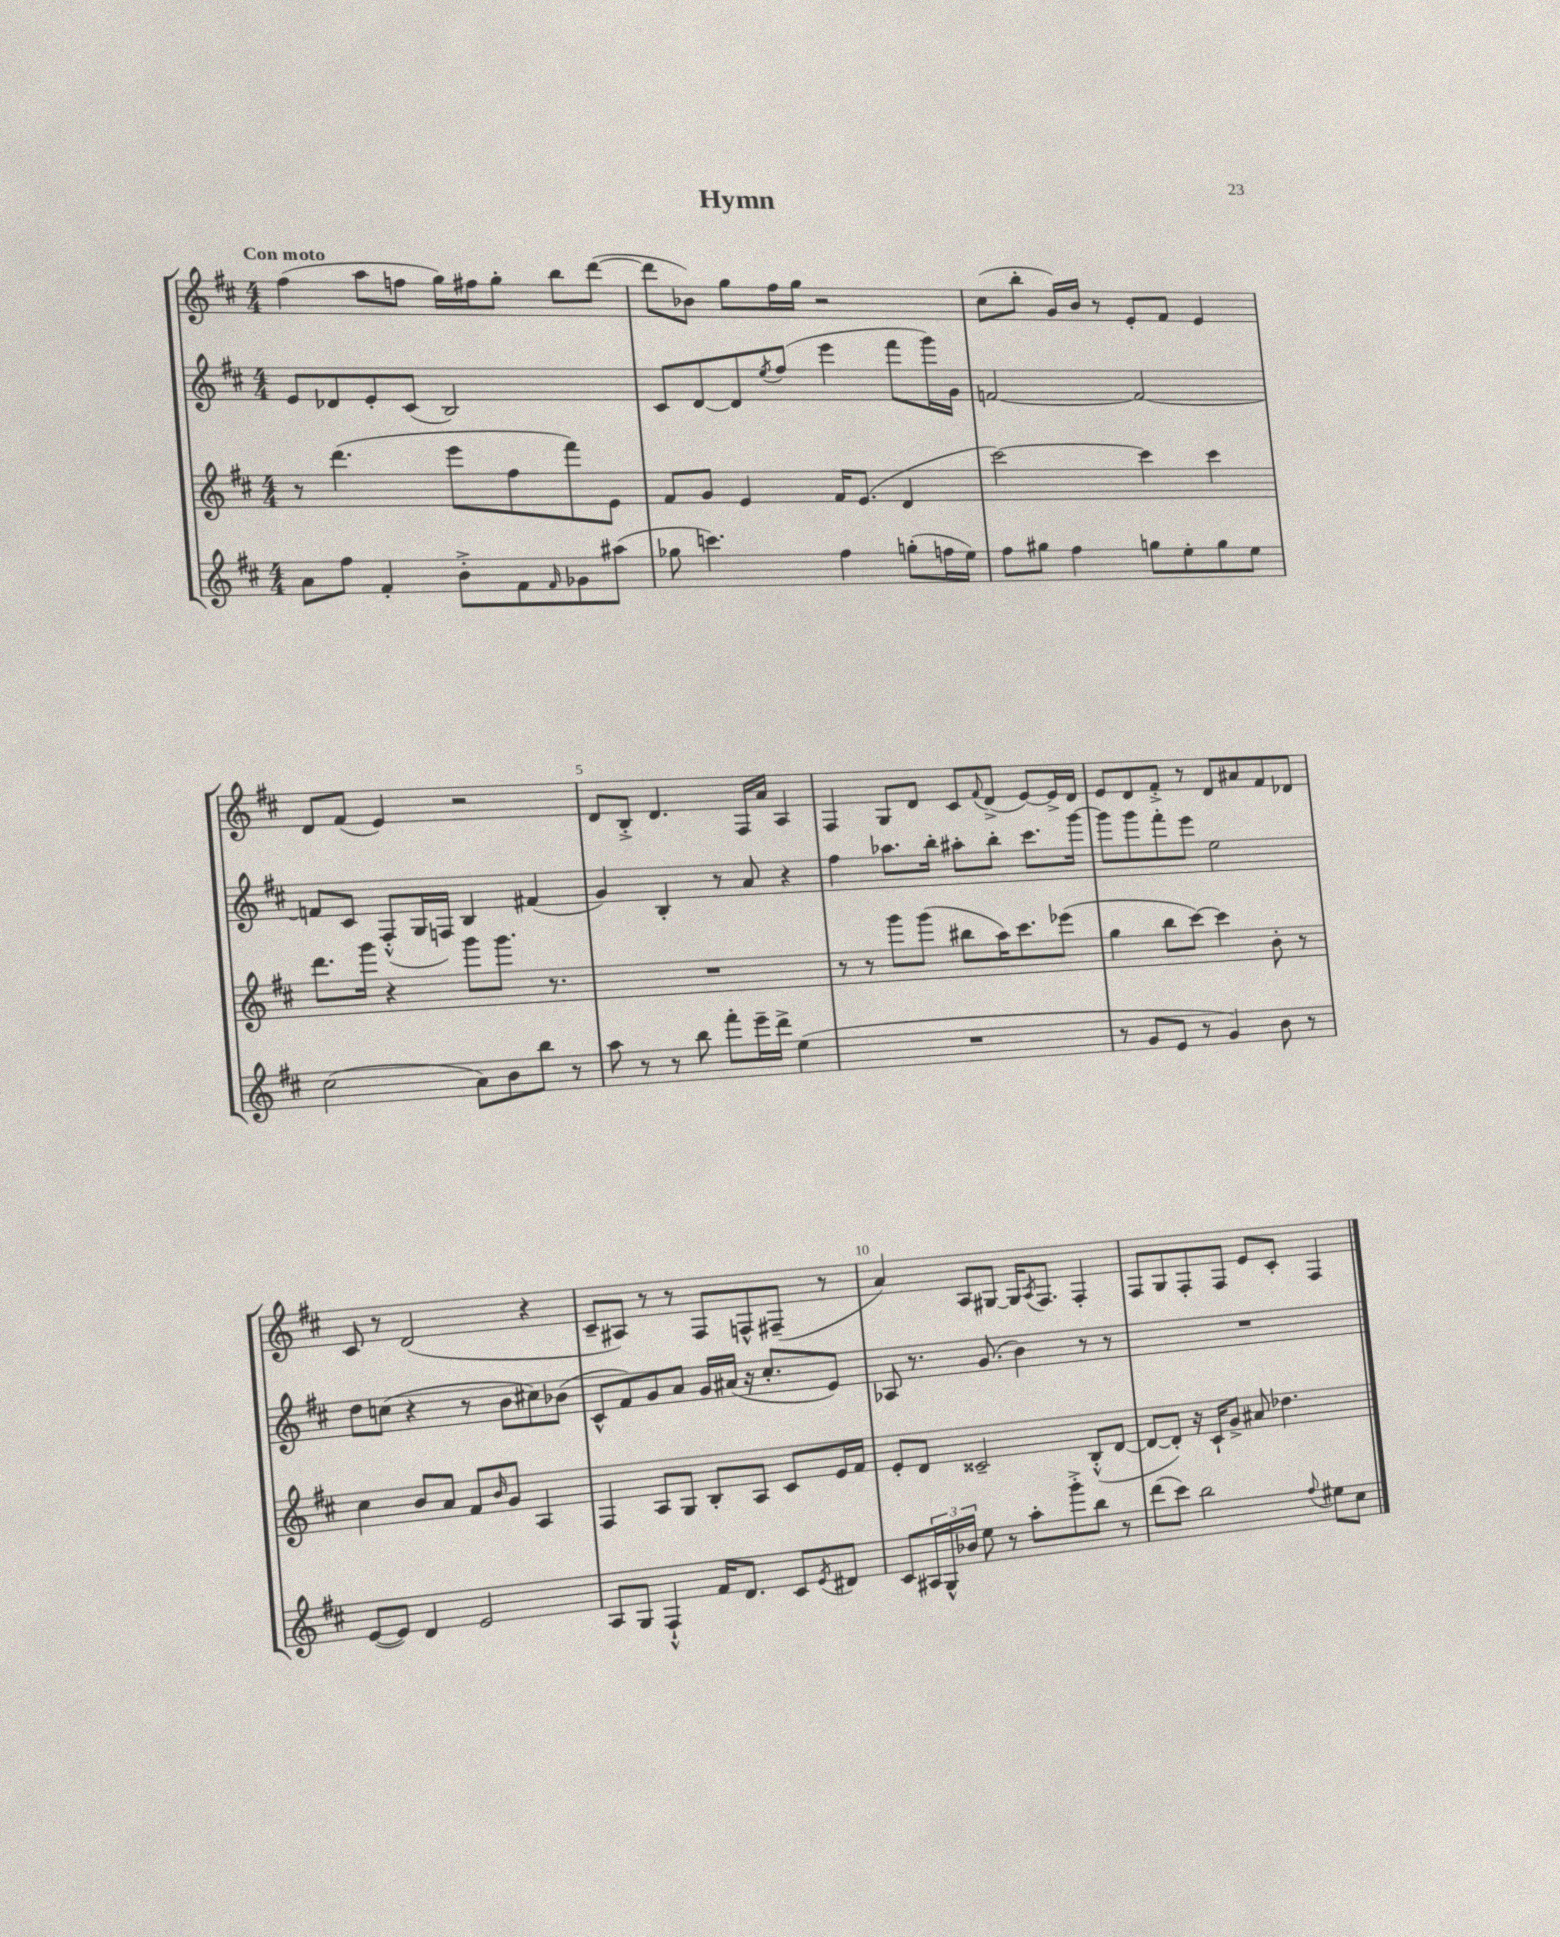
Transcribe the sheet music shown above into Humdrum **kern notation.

**kern	**kern	**kern	**kern
*part4	*part3	*part2	*part1
*staff4	*staff3	*staff2	*staff1
*clefG2	*clefG2	*clefG2	*clefG2
*k[f#c#]	*k[f#c#]	*k[f#c#]	*k[f#c#]
*M4/4	*M4/4	*M4/4	*M4/4
=1	=1	=1	=1
!	!	!	!LO:TX:a:B:t=Con moto
8a\L	8r	8e/L	(4ff#\
8ff#\J	(4.ddd\	8d-X/	.
4f#'/	.	8e'/	8aa\L
.	.	(8c#/J	8ffn\J
8b'^\L	8eee\L	2B/)	16gg\LL)
.	.	.	16ff#X\J
8f#\	8ff#\	.	8gg'\J
16qqf#/	.	.	.
8g-X\	8fff#\)	.	8bb\L
(8aa#X\J	8e\J	.	([8ddd\J
=2	=2	=2	=2
8gg-X\	8f#/L	8c#/L	8ddd\L]
4.cccn\)	8g/J	[8d/	8b-X\J)
.	4e/	8d/]	8gg\L
.	.	8qee/	.
.	.	(8ff#/J	16ff#\L
.	.	.	16gg\JJ
4ff#\	16f#/KL	4eee\	2r
.	(8.e/J	.	.
(8ggn'\L	4d/	8fff#\L	.
16ffn\L	.	16ggg\L)	.
16ee\JJ)	.	16g\JJ	.
=3	=3	=3	=3
8ff#\L	[2ccc#\)	[2fn/	(8cc#\L
8gg#X\J	.	.	8bb'\J
4ff#\	.	.	16g/LL)
.	.	.	16b/JJ
.	.	.	8r
8ggn\L	4ccc#\]	2f/_	8e'/L
8ee'\	.	.	8f#/J
8gg\	4ccc#\	.	4e/
8ee\J	.	.	.
!!LO:LB:g=z
=4	=4	=4	=4
(2cc#\	8.ddd\L	8fn/L]	8d/L
.	.	8c#/J	(8f#/J
.	16ggg\Jk	.	.
.	4r	(8F#'^^/L	4e/)
.	.	16G/L	.
.	.	16Fn/JJ)	.
8a\L)	8ggg\L	4B/	2r
8b\	8.ggg\J	.	.
8bb\J	.	(4f#X/	.
.	8.r	.	.
8r	.	.	.
=5	=5	=5	=5
8aa\	1r	4g/)	8d/L
8r	.	.	8B'^/J
8r	.	4B'/	4.d/
8bb\	.	.	.
8fff#'\L	.	8r	.
16eee~\L	.	8a/	16F#/LL
16ddd^\JJ	.	.	16a/JJ
(4ee\	.	4r	4A/
=6	=6	=6	=6
1r	8r	4ff#\	4F#/
.	8r	.	.
.	8ggg\L	8.aa-X\L	8G/L
.	(8ggg\J	.	8d/J
.	.	16bb'\Jk	.
.	8bb#X\L	8aa#X'\L	8c#/L
.	.	.	8qqf#/
.	16aa\K)	8bb'\J	(8d^/J
.	8.ccc#\	.	.
.	.	8.ccc#\L	[8e/L)
.	(8eee-X\J	.	16e^/L]
.	.	[16ggg\Jk	16d/JJ
=7	=7	=7	=7
8r	4gg\	8ggg\L]	8e/L
8g/L	.	8ggg\	8d/
8e/J	8bb\L	8fff#'\	8f#'^/J
8r	[8ccc#\J)	8eee\J	8r
4g/)	4ccc#\]	2ee\	8d/L
.	.	.	8a#X/
8b\	8b'\	.	8f#/
8r	8r	.	8d-X/J
!!LO:LB:g=z
=8	=8	=8	=8
([8e/L	4cc#\	8dd\L	8c#/
8e/J])	.	(8ccn\J	8r
4d/	8b/L	4r	(2d/
.	8a/J	.	.
2e/	8f#/L	8r	.
.	16qqb/	.	.
.	8g/J	8b\L	.
.	4A/	8cc#X\)	4r
.	.	(8b-X\J	.
=9	=9	=9	=9
8A/L	4F#/	8c#^^/L	8c#~/L
8G/J	.	8f#/)	8A#X/J)
4F#`^^/	8A/L	8g/	8r
.	8G/J	8a/J	8r
16f#/KL	8B'/L	16g/LL	8F#/L
8.d/J	.	(16a#X/JJ	.
.	8A/J	16r	8Fn^^/
.	.	8.cc#'/L	.
8c#/L	8c#/L	.	(8F#X~/J
8qe/	.	.	.
8d#X/J	16e/L	8e/J)	8r
.	16f#/JJ	.	.
=10	=10	=10	=10
8c#/L	8e'/L	8A-X/	4a/)
24A#X/L	8d/J	8.r	.
24G^^/	.	.	.
24b-X/JJ	.	.	.
8ee\	2c##X~/	.	8A/L
.	.	(8.g/	.
8r	.	.	[8G#X/J
8aa'\L	.	4b\)	16G#/KL]
.	.	.	8qA/
.	.	.	8.F#/J
8ggg'^\	.	.	.
8bb\J	(8B'^^/L	8r	4F#'/
8r	[8d/J	8r	.
=11	=11	=11	=11
(8ddd\L	8d/L_	1r	8F#/L
8ccc#\J)	8d'/J])	.	8G/
2bb\	16r	.	8F#'/
.	16c#`/KL	.	.
.	8g^/J	.	8F#/J
.	8a#X/	.	8e/L
.	4.dd-X\	.	8c#'/J
8qqff#/	.	.	.
8ee#X\L	.	.	4F#/
8cc#\J	.	.	.
==	==	==	==
*-	*-	*-	*-
